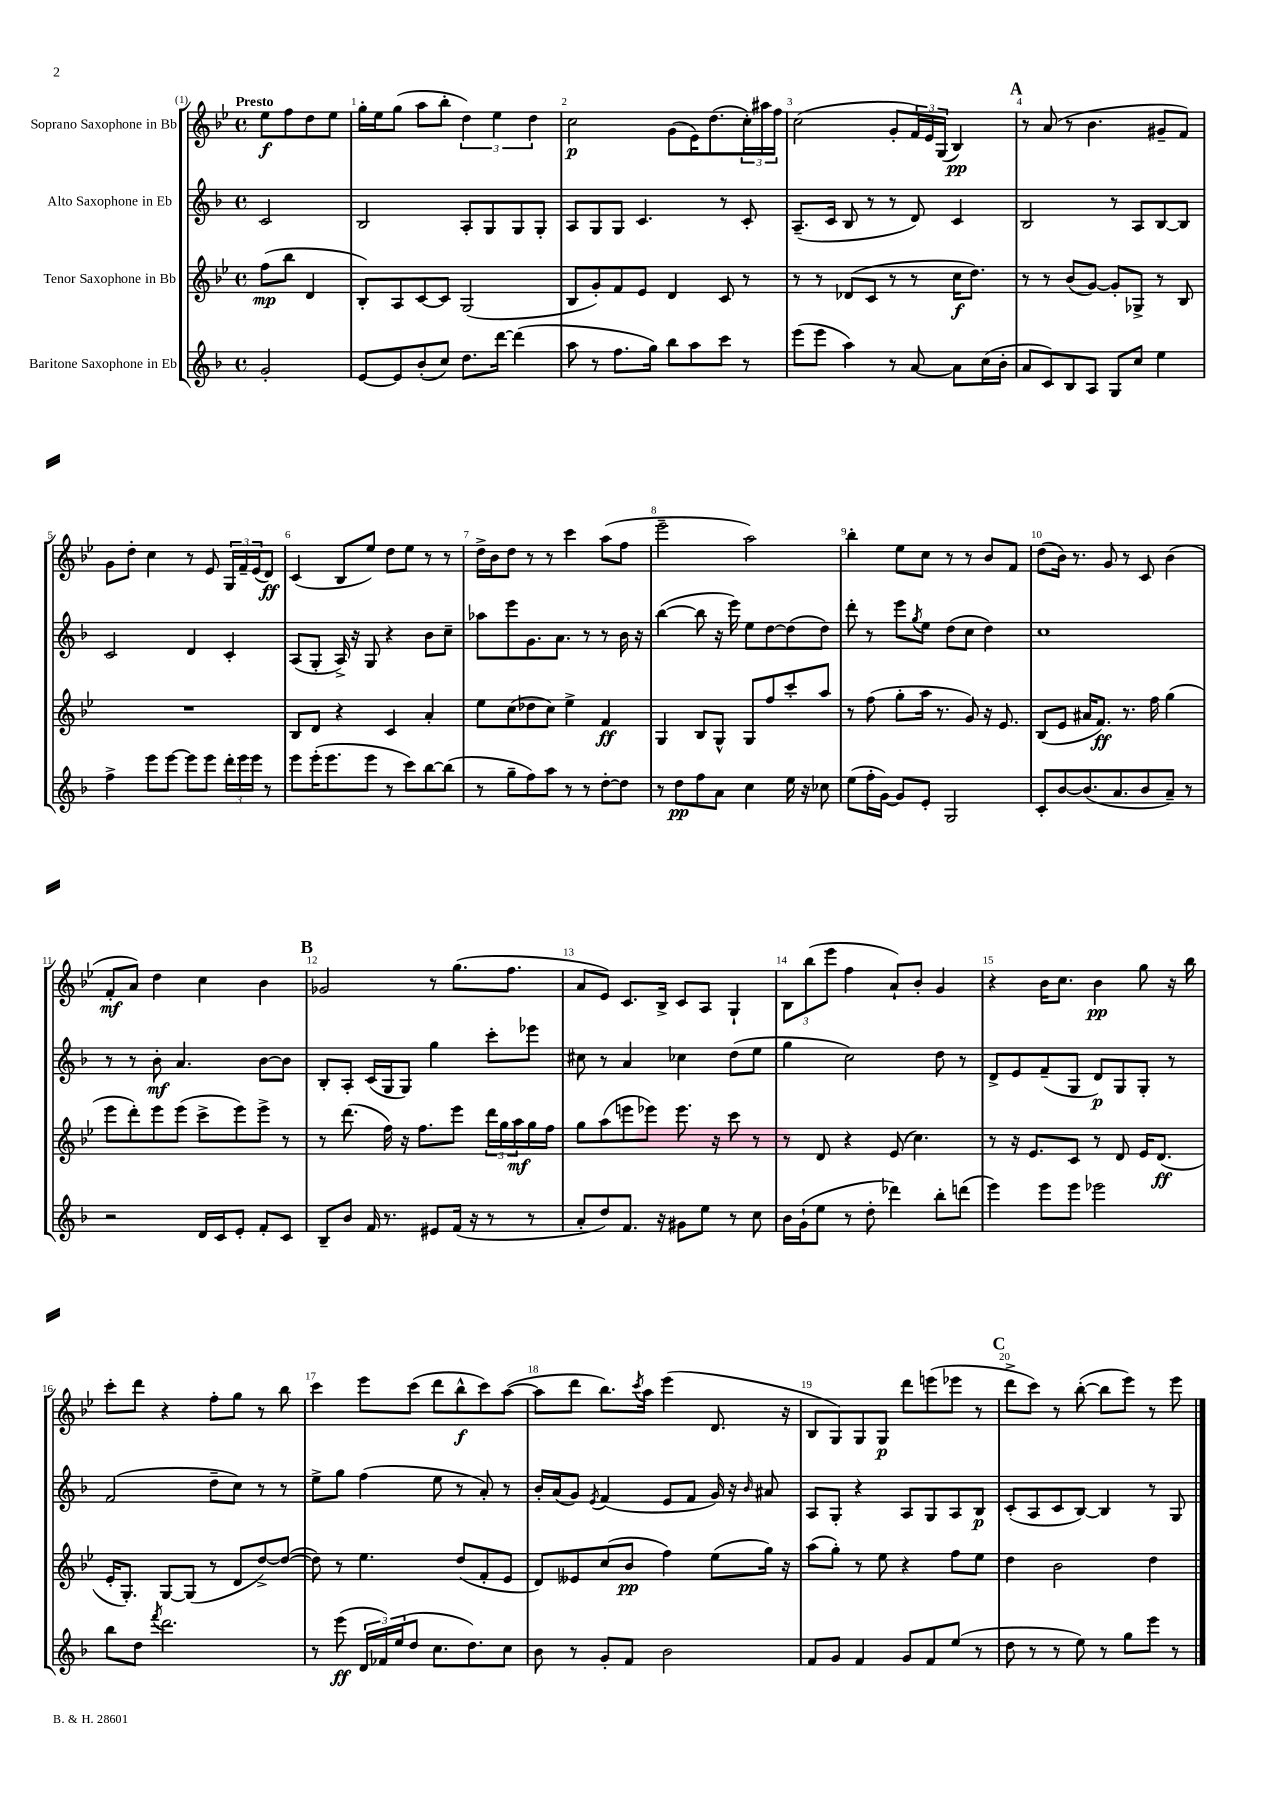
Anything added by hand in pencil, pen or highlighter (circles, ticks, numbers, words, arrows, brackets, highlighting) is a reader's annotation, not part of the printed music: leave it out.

**kern	**dynam	**kern	**dynam	**kern	**dynam	**kern	**dynam
*part4	*part4	*part3	*part3	*part2	*part2	*part1	*part1
*staff4	*staff4	*staff3	*staff3	*staff2	*staff2	*staff1	*staff1
*I"Baritone Saxophone in Eb	*	*I"Tenor Saxophone in Bb	*	*I"Alto Saxophone in Eb	*	*I"Soprano Saxophone in Bb	*
*clefG2	*	*clefG2	*	*clefG2	*	*clefG2	*
*k[b-]	*	*k[b-e-]	*	*k[b-]	*	*k[b-e-]	*
*M4/4	*	*M4/4	*	*M4/4	*	*M4/4	*
*met(c)	*	*met(c)	*	*met(c)	*	*met(c)	*
=	=	=	=	=	=	=	=
!	!	!	!	!	!	!LO:TX:a:B:t=Presto	!
2g'/	.	(8ff\L	mp	2c/	.	8ee-\L	f
.	.	8bb-\J	.	.	.	8ff\	.
.	.	4d/	.	.	.	8dd\	.
.	.	.	.	.	.	8ee-\J	.
=1	=1	=1	=1	=1	=1	=1	=1
[8e/L	.	8B-'/L)	.	2B-/	.	16gg'\LL	.
.	.	.	.	.	.	16ee-\J	.
8e/]	.	8A/	.	.	.	(8gg\J	.
(8b-'/	.	[8c/	.	.	.	8aa\L	.
8cc/J)	.	8c/J]	.	.	.	8bb-'\J	.
8.dd\L	.	(2G/	.	8A'/L	.	6dd\)	.
.	.	.	.	8G/	.	.	.
.	.	.	.	.	.	6ee-\	.
[16ddd\Jk	.	.	.	.	.	.	.
(4ddd\]	.	.	.	8G/	.	.	.
.	.	.	.	.	.	6dd\	.
.	.	.	.	8G'/J	.	.	.
=2	=2	=2	=2	=2	=2	=2	=2
8aa\	.	8B-/L	.	8A/L	.	2cc\	p
8r	.	8g'/)	.	8G/	.	.	.
8.ff\L	.	8f/	.	8G/J	.	.	.
.	.	8e-/J	.	4.c/	.	.	.
16gg\Jk)	.	.	.	.	.	.	.
8bb-\L	.	4d/	.	.	.	(8g\L	.
8aa\	.	.	.	.	.	16e-\K)	.
.	.	.	.	.	.	(8.dd\	.
8ccc\J	.	8c/	.	8r	.	.	.
8r	.	8r	.	8c'/	.	24cc'\L)	.
.	.	.	.	.	.	24aa#X\	.
.	.	.	.	.	.	24ff\JJ	.
=3	=3	=3	=3	=3	=3	=3	=3
(8eee\L	.	8r	.	(8.A~/L	.	(2cc\	.
8eee\J	.	8r	.	.	.	.	.
.	.	.	.	16c/Jk	.	.	.
4aa\)	.	(8d-X/L	.	8B-/	.	.	.
.	.	8c/J	.	8r	.	.	.
8r	.	8r	.	8r	.	8g'/L	.
[8a/	.	8r	.	8d/)	.	24f/L)	.
.	.	.	.	.	.	24e-/	.
.	.	.	.	.	.	(24G/JJ	.
8a\L]	.	16cc\KL	f	4c/	.	4B-/)	pp
.	.	8.dd\J)	.	.	.	.	.
(16cc\L	.	.	.	.	.	.	.
16b-'\JJ	.	.	.	.	.	.	.
!!LO:REH:place=s1:t=A
=4	=4	=4	=4	=4	=4	=4	=4
8a/L	.	8r	.	2B-/	.	8r	.
8c/)	.	8r	.	.	.	(8a/	.
8B-/	.	(8b-/L	.	.	.	8r	.
8A/J	.	[8g/J)	.	.	.	4.b-\	.
8G/L	.	8g'/L]	.	8r	.	.	.
8cc/J	.	8G-X^/J	.	8A/L	.	.	.
4ee\	.	8r	.	[8B-/	.	8g#X~/L	.
.	.	8B-/	.	8B-/J]	.	8f/J)	.
!!LO:LB:g=z
=5	=5	=5	=5	=5	=5	=5	=5
4ff^\	.	1r	.	2c/	.	8g\L	.
.	.	.	.	.	.	8dd'\J	.
8eee\L	.	.	.	.	.	4cc\	.
[8eee\J	.	.	.	.	.	.	.
8eee\L]	.	.	.	4d/	.	8r	.
8eee\J	.	.	.	.	.	8e-/	.
24ddd'\LL	.	.	.	4c'/	.	24G/LL	.
24eee\	.	.	.	.	.	24f~/	.
24eee\JJ	.	.	.	.	.	(24e-/J	.
8r	.	.	.	.	.	8d/J)	ff
=6	=6	=6	=6	=6	=6	=6	=6
8eee\L	.	8B-/L	.	(8A/L	.	(4c/	.
(16eee'\K	.	8d/J	.	8G'/J	.	.	.
8.eee\	.	.	.	.	.	.	.
.	.	4r	.	16A^/)	.	8B-/L	.
.	.	.	.	16r	.	.	.
8eee\J	.	.	.	8G/	.	8ee-/J)	.
8r	.	4c/	.	4r	.	8dd\L	.
8ccc\L)	.	.	.	.	.	8ee-\J	.
[8bb-\	.	4a'/	.	8b-\L	.	8r	.
(8bb-\J]	.	.	.	8cc~\J	.	8r	.
=7	=7	=7	=7	=7	=7	=7	=7
8r	.	8ee-\L	.	8aa-X\L	.	16dd^\LL	.
.	.	.	.	.	.	16b-\J	.
8gg~\L	.	(8cc\	.	8eee\	.	8dd\J	.
8ff\)	.	8dd-X\	.	8.g\	.	8r	.
8aa\J	.	8cc\J)	.	.	.	8r	.
.	.	.	.	8.a\J	.	.	.
8r	.	4ee-^\	.	.	.	4ccc\	.
8r	.	.	.	8r	.	.	.
[8dd'\L	.	4f/	ff	8r	.	(8aa\L	.
8dd\J]	.	.	.	16b-\	.	8ff\J	.
.	.	.	.	16r	.	.	.
=8	=8	=8	=8	=8	=8	=8	=8
8r	.	4G/	.	([4bb-\	.	2eee-~\	.
8dd\L	pp	.	.	.	.	.	.
8ff\	.	8B-/L	.	8bb-\]	.	.	.
8a\J	.	8G^^/J	.	16r	.	.	.
.	.	.	.	16eee\)	.	.	.
4cc\	.	8G/L	.	8ee\L	.	2aa\)	.
.	.	8ff/	.	[8dd\	.	.	.
16ee\	.	8ccc'/	.	(8dd\]	.	.	.
16r	.	.	.	.	.	.	.
8cc-X\	.	8aa/J	.	8dd\J)	.	.	.
=9	=9	=9	=9	=9	=9	=9	=9
(8ee\L	.	8r	.	8ddd'\	.	4bb-'\	.
16ff'\L	.	(8ff\	.	8r	.	.	.
[16g\JJ)	.	.	.	.	.	.	.
8g/L]	.	8gg'\L	.	8eee\L	.	8ee-\L	.
.	.	.	.	8qgg/	.	.	.
8e'/J	.	16aa\Jk	.	8ee\J	.	8cc\J	.
.	.	8.r	.	.	.	.	.
2G/	.	.	.	(8dd\L	.	8r	.
.	.	8g/)	.	8cc\J	.	8r	.
.	.	16r	.	4dd\)	.	8b-/L	.
.	.	8.e-/	.	.	.	.	.
.	.	.	.	.	.	8f/J	.
=10	=10	=10	=10	=10	=10	=10	=10
8c'/L	.	(8B-/L	.	1cc	.	(8dd\L	.
[8b-/	.	8e-/J	.	.	.	16b-\Jk)	.
.	.	.	.	.	.	8.r	.
(8.b-/]	.	16a#X/KL	.	.	.	.	.
.	.	8.f/J)	ff	.	.	.	.
.	.	.	.	.	.	8g/	.
8.a/	.	.	.	.	.	.	.
.	.	8.r	.	.	.	8r	.
8b-/	.	.	.	.	.	8c/	.
.	.	16ff\	.	.	.	.	.
8a~/J)	.	(4gg\	.	.	.	(4b-\	.
8r	.	.	.	.	.	.	.
!!LO:LB:g=z
=11	=11	=11	=11	=11	=11	=11	=11
2r	.	8eee-\L	.	8r	.	8f'/L	mf
.	.	8ddd'\)	.	8r	.	8a/J)	.
.	.	8eee-\	.	8b-'\	mf	4dd\	.
.	.	(8eee-\J	.	4.a/	.	.	.
16d/LL	.	8ccc^\L	.	.	.	4cc\	.
16c/J	.	.	.	.	.	.	.
8e'/J	.	8eee-\)	.	.	.	.	.
8f'/L	.	8eee-^\J	.	[8b-\L	.	4b-\	.
8c/J	.	8r	.	8b-\J]	.	.	.
!!LO:REH:place=s1:t=B
=12	=12	=12	=12	=12	=12	=12	=12
8B-~/L	.	8r	.	8B-'/L	.	2g-X/	.
8b-/J	.	(8.ddd\	.	8A'/J	.	.	.
16f/	.	.	.	(16c/LL	.	.	.
8.r	.	16ff\)	.	16G/J	.	.	.
.	.	16r	.	8G/J)	.	.	.
.	.	8.ff\L	.	.	.	.	.
8e#X/L	.	.	.	4gg\	.	8r	.
(16f/Jk	.	8eee-\J	.	.	.	(8.gg\L	.
16r	.	.	.	.	.	.	.
8r	.	24ddd\LL	.	8ccc'\L	.	.	.
.	.	24gg\	.	.	.	.	.
.	.	.	.	.	.	8.ff\J	.
.	.	24aa\	mf	.	.	.	.
8r	.	16gg\	.	8eee-X\J	.	.	.
.	.	16ff\JJ	.	.	.	.	.
=13	=13	=13	=13	=13	=13	=13	=13
8a'/L	.	8gg\L	.	8cc#X\	.	8a/L	.
8dd/)	.	(8aa\	.	8r	.	8e-/J)	.
8.f/J	.	8eeen\	.	4a/	.	8.c/L	.
.	.	8eee-X\J)	.	.	.	.	.
16r	.	.	.	.	.	16B-^/Jk	.
8g#X\L	.	8.eee-\	.	4cc-X\	.	8c/L	.
8ee\J	.	.	.	.	.	8A/J	.
.	.	16r	.	.	.	.	.
8r	.	8ccc\	.	(8dd\L	.	4G`/	.
8cc\	.	8r	.	8ee\J	.	.	.
=14	=14	=14	=14	=14	=14	=14	=14
16b-\LL	.	8r	.	4gg\	.	12B-\L	.
(16g`\J	.	.	.	.	.	.	.
.	.	.	.	.	.	(12bb-\	.
8ee\J	.	8d/	.	.	.	.	.
.	.	.	.	.	.	12eee-\J	.
8r	.	4r	.	2cc\)	.	4ff\	.
8dd'\	.	.	.	.	.	.	.
4ddd-X\)	.	(8e-/	.	.	.	8a`/L)	.
.	.	4.cc\)	.	.	.	8b-'/J	.
8bb-'\L	.	.	.	8dd\	.	4g/	.
(8dddn\J	.	.	.	8r	.	.	.
=15	=15	=15	=15	=15	=15	=15	=15
4eee\)	.	8r	.	8d^/L	.	4r	.
.	.	16r	.	8e/	.	.	.
.	.	8.e-/L	.	.	.	.	.
8eee\L	.	.	.	(8f~/	.	16b-\KL	.
.	.	.	.	.	.	8.cc\J	.
8eee\J	.	8c/J	.	8G/J	.	.	.
2eee-X\	.	8r	.	8d/L)	p	4b-\	pp
.	.	8d/	.	8G/	.	.	.
.	.	16e-/KL	.	8G'/J	.	8gg\	.
.	.	(8.d/J	ff	.	.	.	.
.	.	.	.	8r	.	16r	.
.	.	.	.	.	.	16bb-\	.
!!LO:LB:g=z
=16	=16	=16	=16	=16	=16	=16	=16
8bb-\L	.	16e-'/KL	.	(2f/	.	8ccc'\L	.
.	.	8.G'/J)	.	.	.	.	.
8dd\J	.	.	.	.	.	8ddd\J	.
8qfff/	.	.	.	.	.	.	.
2.ddd\	.	[8G/L	.	.	.	4r	.
.	.	(8G/J]	.	.	.	.	.
.	.	8r	.	8dd~\L	.	8ff'\L	.
.	.	8d/L	.	8cc\J)	.	8gg\J	.
.	.	[8dd^/)	.	8r	.	8r	.
.	.	(8dd/J_	.	8r	.	8bb-\	.
=17	=17	=17	=17	=17	=17	=17	=17
8r	.	8dd\])	.	8ee^\L	.	4ccc\	.
(8eee\	ff	8r	.	8gg\J	.	.	.
24d/LL	.	4.ee-\	.	(4ff\	.	8eee-\L	.
24f-X/)	.	.	.	.	.	.	.
(24ee/J	.	.	.	.	.	.	.
8dd/J	.	.	.	.	.	(8ccc\J	.
8.cc\L	.	.	.	8ee\	.	8ddd\L	.
.	.	(8dd/L	.	8r	.	8bb-^^\	f
8.dd\)	.	.	.	.	.	.	.
.	.	8f'/	.	8a'/)	.	8ccc\)	.
8cc\J	.	8e-/J	.	8r	.	([8aa\J	.
=18	=18	=18	=18	=18	=18	=18	=18
8b-\	.	8d/L)	.	16b-'/LL	.	8aa\L]	.
.	.	.	.	(16a/J	.	.	.
8r	.	8e--X/	.	8g/J)	.	8ddd\J	.
.	.	.	.	8qe/	.	.	.
8g'/L	.	(8cc/	.	(4f/	.	8.bb-\L)	.
8f/J	.	8b-/J	pp	.	.	.	.
.	.	.	.	.	.	8qccc/	.
.	.	.	.	.	.	16aa\Jk	.
2b-\	.	4ff\)	.	8e/L	.	(4eee-\	.
.	.	.	.	8f/J	.	.	.
.	.	(8ee-\L	.	16g/)	.	8.d/	.
.	.	.	.	16r	.	.	.
.	.	.	.	16qqb-/	.	.	.
.	.	16gg\Jk)	.	8a#X/	.	.	.
.	.	16r	.	.	.	16r	.
=19	=19	=19	=19	=19	=19	=19	=19
8f/L	.	(8aa\L	.	8A/L	.	8B-/L	.
8g/J	.	8gg'\J)	.	8G'/J	.	8G/)	.
4f/	.	8r	.	4r	.	8G/	.
.	.	8ee-\	.	.	.	8G/J	p
8g/L	.	4r	.	8A/L	.	8ddd\L	.
8f/	.	.	.	8G/	.	(8eeen\	.
(8ee/J	.	8ff\L	.	8A/	.	8eee-X\J	.
8r	.	8ee-\J	.	8B-/J	p	8r	.
!!LO:REH:place=s1:t=C
=20	=20	=20	=20	=20	=20	=20	=20
8dd\	.	4dd\	.	(8c'/L	.	8ddd^\L	.
8r	.	.	.	8A/	.	8ccc\J)	.
8r	.	2b-\	.	8c/	.	8r	.
8ee\)	.	.	.	[8B-/J)	.	([8bb-'\	.
8r	.	.	.	4B-/]	.	8bb-\L]	.
8gg\L	.	.	.	.	.	8eee-\J)	.
8eee\J	.	4dd\	.	8r	.	8r	.
8r	.	.	.	8G/	.	8eee-\	.
==	==	==	==	==	==	==	==
*-	*-	*-	*-	*-	*-	*-	*-
